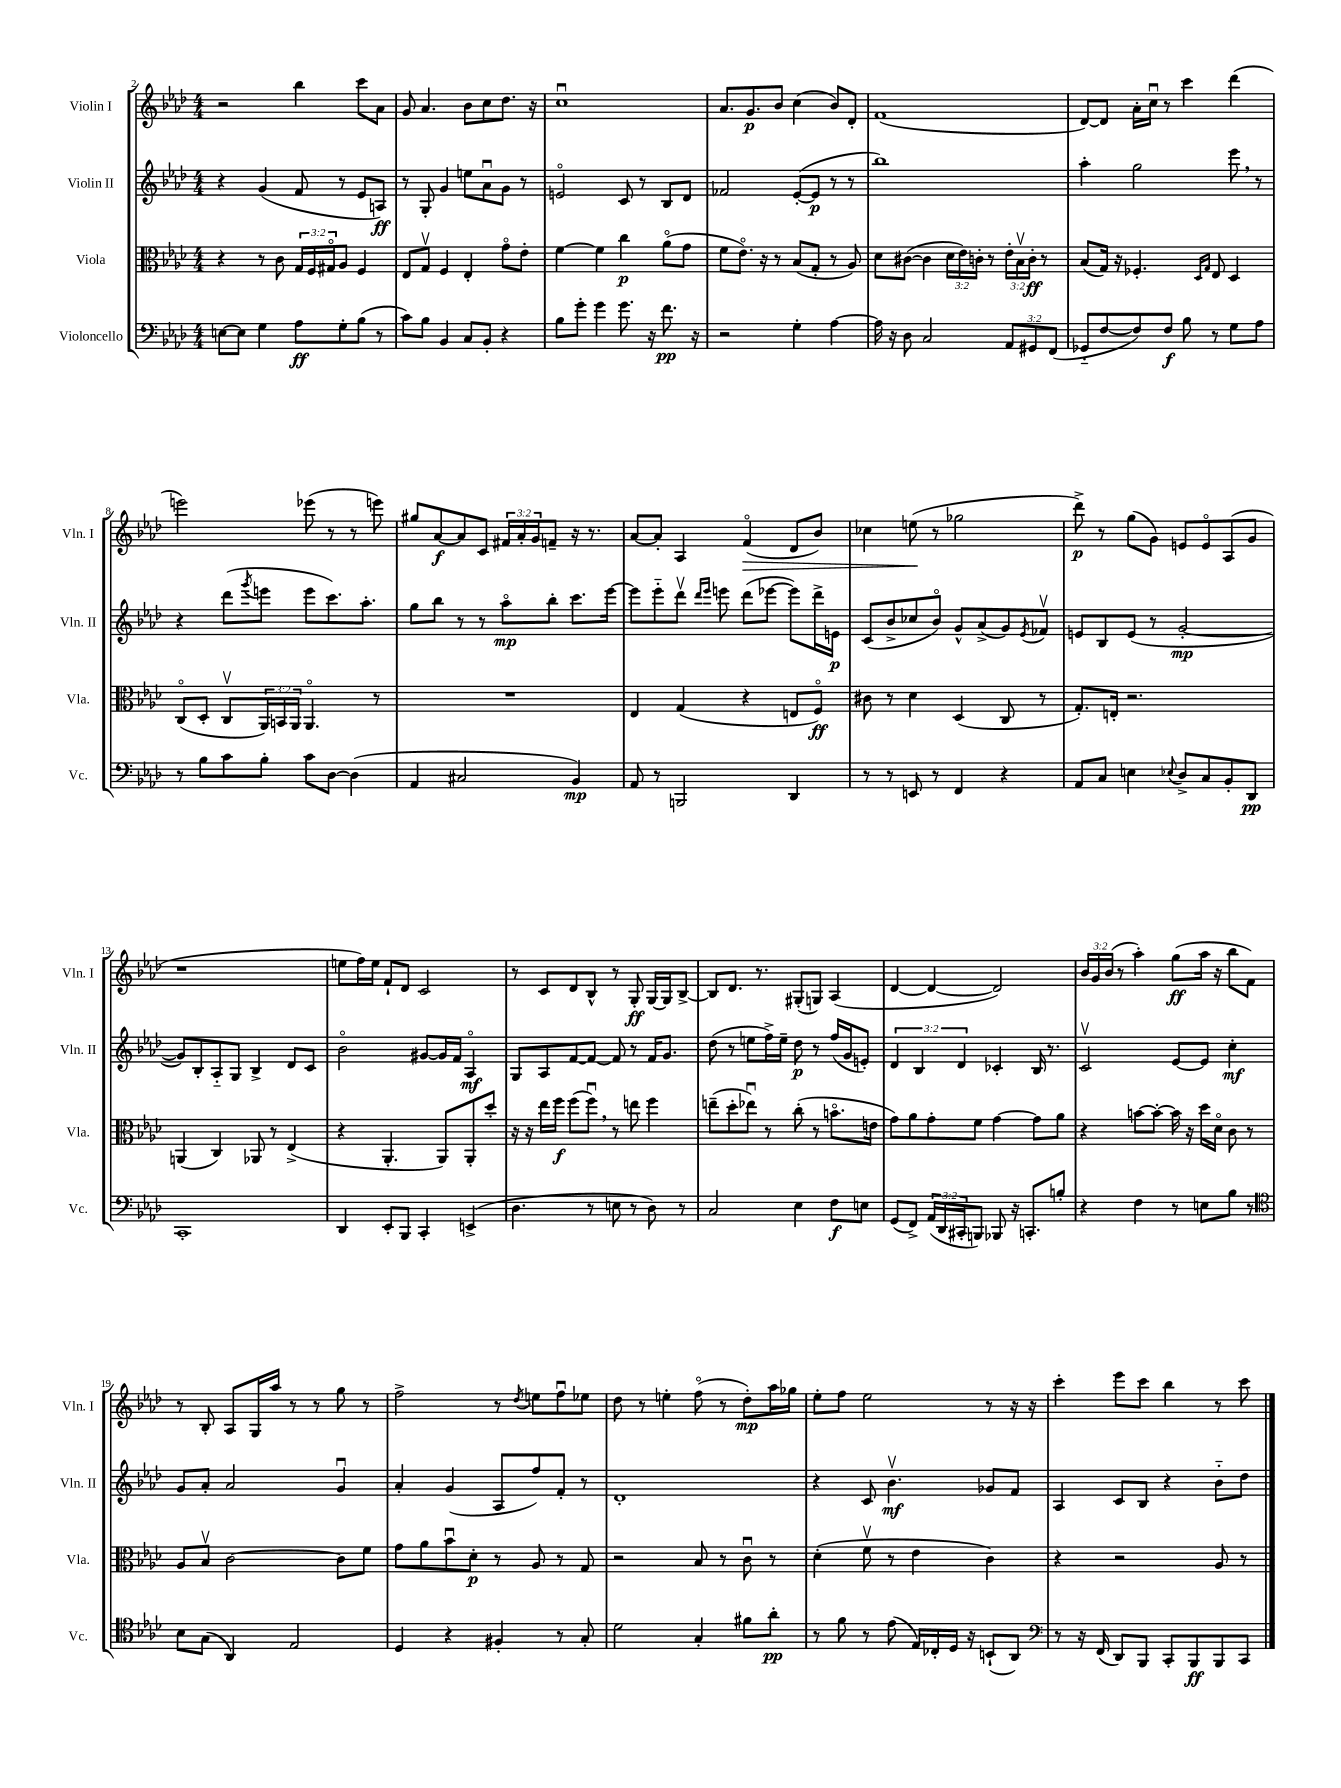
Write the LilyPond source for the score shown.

<<
\new StaffGroup <<
\new Staff = "s0" \with { instrumentName = "Violin I" shortInstrumentName = "Vln. I" } {
    \clef treble \key aes \major \numericTimeSignature \time 4/4 \override Staff.TupletNumber.text = #tuplet-number::calc-fraction-text
    r2 bes''4 c'''8 aes'8 |
    g'8 aes'4. bes'8 c''8 des''8. r16 |
    c''1\downbow |
    aes'8. g'8.\p bes'8 c''4( bes'8) des'8-. |
    f'1( |
    des'8~) des'8 aes'16-. c''16\downbow r8 c'''4 des'''4( |
    e'''2) ees'''8( r8 r8 e'''8) |
    gis''8 aes'8~\f aes'8 c'8 \tuplet 3/2 { fis'16 aes'16-. g'16 } f'8-- r16 r8. |
    aes'8~ aes'8-. aes4 f'4\flageolet\>( des'8 bes'8) |
    ces''4 e''8\!( r8 ges''2 |
    des'''8->\p) r8 g''8( g'8) e'8 e'8\flageolet aes8( g'8 |
    r1 |
    e''8 f''16) e''16 f'8-! des'8 c'2 |
    r8 c'8 des'8 bes8-^ r8 g8-.\ff g16~ g16 bes8~-> |
    bes8 des'8. r8. gis8-.( g8) aes4( |
    des'4~ des'4~ des'2) |
    \tuplet 3/2 { bes'16 g'16 bes'16( } r8 aes''4-.) g''8\ff( aes''16 r16 bes''8 f'8) |
    r8 bes8-. aes8 g16 aes''16 r8 r8 g''8 r8 |
    f''2-> r8 \acciaccatura { des''8 } e''8 f''8\downbow ees''8 |
    des''8 r8 e''4-. f''8\flageolet( r8 des''8-.\mp) aes''16 ges''16 |
    ees''8-. f''8 ees''2 r8 r16 r16 |
    c'''4-. ees'''8 c'''8 bes''4 r8 c'''8 \bar "|." |
}
\new Staff = "s1" \with { instrumentName = "Violin II" shortInstrumentName = "Vln. II" } {
    \clef treble \key aes \major \numericTimeSignature \time 4/4 \override Staff.TupletNumber.text = #tuplet-number::calc-fraction-text
    r4 g'4( f'8 r8 ees'8 a8\ff) |
    r8 g8-. g'4 e''8 aes'8\downbow g'8 r8 |
    e'2\flageolet c'8 r8 bes8 des'8 |
    fes'2 ees'8~-.( ees'8\p r8 r8 |
    bes''1) |
    aes''4-. g''2 ees'''8 \breathe r8 |
    r4 des'''8( \acciaccatura { g'''8 } e'''8 e'''8 c'''8.) aes''8.-. |
    g''8 bes''8 r8 r8 aes''8\flageolet\mp bes''8-. c'''8. ees'''16~ |
    ees'''8 ees'''8-_ des'''8\upbow \grace { des'''16 ees'''16 } e'''8 des'''8( ees'''8~ ees'''8) des'''16-> e'16\p |
    c'8( bes'8-> ces''8 bes'8\flageolet) g'8-^ aes'8->( g'8) \acciaccatura { ees'8 } fes'8\upbow |
    e'8 bes8 e'8( r8 g'2~-.\mp |
    g'8) bes8-. aes8-_ g8 bes4-> des'8 c'8 |
    bes'2\flageolet gis'8~ gis'16 f'16 aes4\flageolet\mf |
    g8 aes8 f'8~ f'8~ f'8 r8 f'16 g'8. |
    des''8( r8 e''8 f''16->) e''16-- des''8\p r8 f''16( g'16 e'8-.) |
    \tuplet 3/2 { des'4 bes4 des'4 } ces'4-. bes16 r8. |
    c'2\upbow ees'8~ ees'8 c''4-.\mf |
    g'8 aes'8-. aes'2 g'4\downbow |
    aes'4-. g'4( aes8 f''8) f'8-. r8 |
    des'1-. |
    r4 c'8 bes'4.\upbow\mf ges'8 f'8 |
    aes4 c'8 bes8 r4 bes'8-_ des''8 \bar "|." |
}
\new Staff = "s2" \with { instrumentName = "Viola" shortInstrumentName = "Vla." } {
    \clef alto \key aes \major \numericTimeSignature \time 4/4 \override Staff.TupletNumber.text = #tuplet-number::calc-fraction-text
    r4 r8 c'8 \tuplet 3/2 { g16 f16 gis16\flageolet } aes8 f4 |
    ees8 g8\upbow f4 ees4-. g'8\flageolet ees'8-. |
    f'4~ f'4 c''4\p aes'8\flageolet( g'8 |
    f'8 ees'8.\flageolet) r16 r8 bes8( g8-. r8 aes8) |
    des'8 cis'8~( cis'4 \tuplet 3/2 { des'16 ees'16) c'16-. } r8 \tuplet 3/2 { ees'16-. bes16\upbow c'16-.\ff } r8 |
    bes8( g16) r16 fes4.-. \grace { des16 g16 } ees8 des4 |
    c8\flageolet( des8-. c8\upbow \tuplet 3/2 { aes,16) b,16 aes,16 } aes,4.\flageolet r8 |
    R1 |
    ees4 g4( r4 e8 f8\flageolet\ff) |
    cis'8 r8 des'4 des4( c8 r8 |
    g8.-.) e16-. r2. |
    a,4( c4) aes,8 r8 ees4->( |
    r4 aes,4.-. aes,8) aes,8-. des''8-. |
    r16 r16 ees''16 f''16\f f''8( f''8\downbow) \breathe r8 e''8 f''4 |
    e''8--( des''8-. ees''8\downbow) r8 c''8-.( r8 b'8.\flageolet e'16 |
    g'8) aes'8 g'8-. f'8 g'4~ g'8 aes'8 |
    r4 b'8~ b'8~-. b'16 r16 des''16 des'16\flageolet c'8 r8 |
    aes8 bes8\upbow c'2~ c'8 f'8 |
    g'8 aes'8 bes'8\downbow des'8-.\p r8 aes8 r8 g8 |
    r2 bes8 r8 c'8\downbow r8 |
    des'4-.( f'8\upbow r8 ees'4 c'4) |
    r4 r2 aes8 r8 \bar "|." |
}
\new Staff = "s3" \with { instrumentName = "Violoncello" shortInstrumentName = "Vc." } {
    \clef bass \key aes \major \numericTimeSignature \time 4/4 \override Staff.TupletNumber.text = #tuplet-number::calc-fraction-text
    e8~ e8 g4 aes8\ff g8-. bes8( r8 |
    c'8) bes8 bes,4 c8 bes,8-. r4 |
    bes8 g'8-. g'4 g'8. r16 f'8.\pp r16 |
    r2 g4-. aes4~ |
    aes16 r16 des8 c2 \tuplet 3/2 { aes,8 gis,8 f,8( } |
    ges,8-_ f8~ f8) f8\f bes8 r8 g8 aes8 |
    r8 bes8 c'8 bes8-. c'8 des8~ des4( |
    aes,4 cis2 bes,4\mp) |
    aes,8 r8 b,,2 des,4 |
    r8 r8 e,8 r8 f,4 r4 |
    aes,8 c8 e4 \appoggiatura { ees8 } des8-> c8 bes,8-. des,8\pp |
    c,1-. |
    des,4 ees,8-. bes,,8 c,4-. e,4->( |
    des4. r8 e8 r8 des8) r8 |
    c2 ees4 f8\f e8 |
    g,8( f,8->) \tuplet 3/2 { aes,16( des,16 cis,16-. } b,,8) bes,,8 r16 c,8.-. b8-. |
    r4 f4 r8 e8 bes8 r8 |
    \clef tenor bes8 g8( aes,4) ees2 |
    des4 r4 fis4-. r8 g8-. |
    des'2 g4-. fis'8 aes'8-.\pp |
    r8 f'8 r8 ees'8( ees16) ces16-. des16 r16 b,8-!( aes,8) |
    \clef bass r8 r16 f,16( des,8) bes,,8 c,8-. bes,,8\ff bes,,8 c,8 \bar "|." |
}
>>
>>
\layout { \context { \Score currentBarNumber = #2 } }
